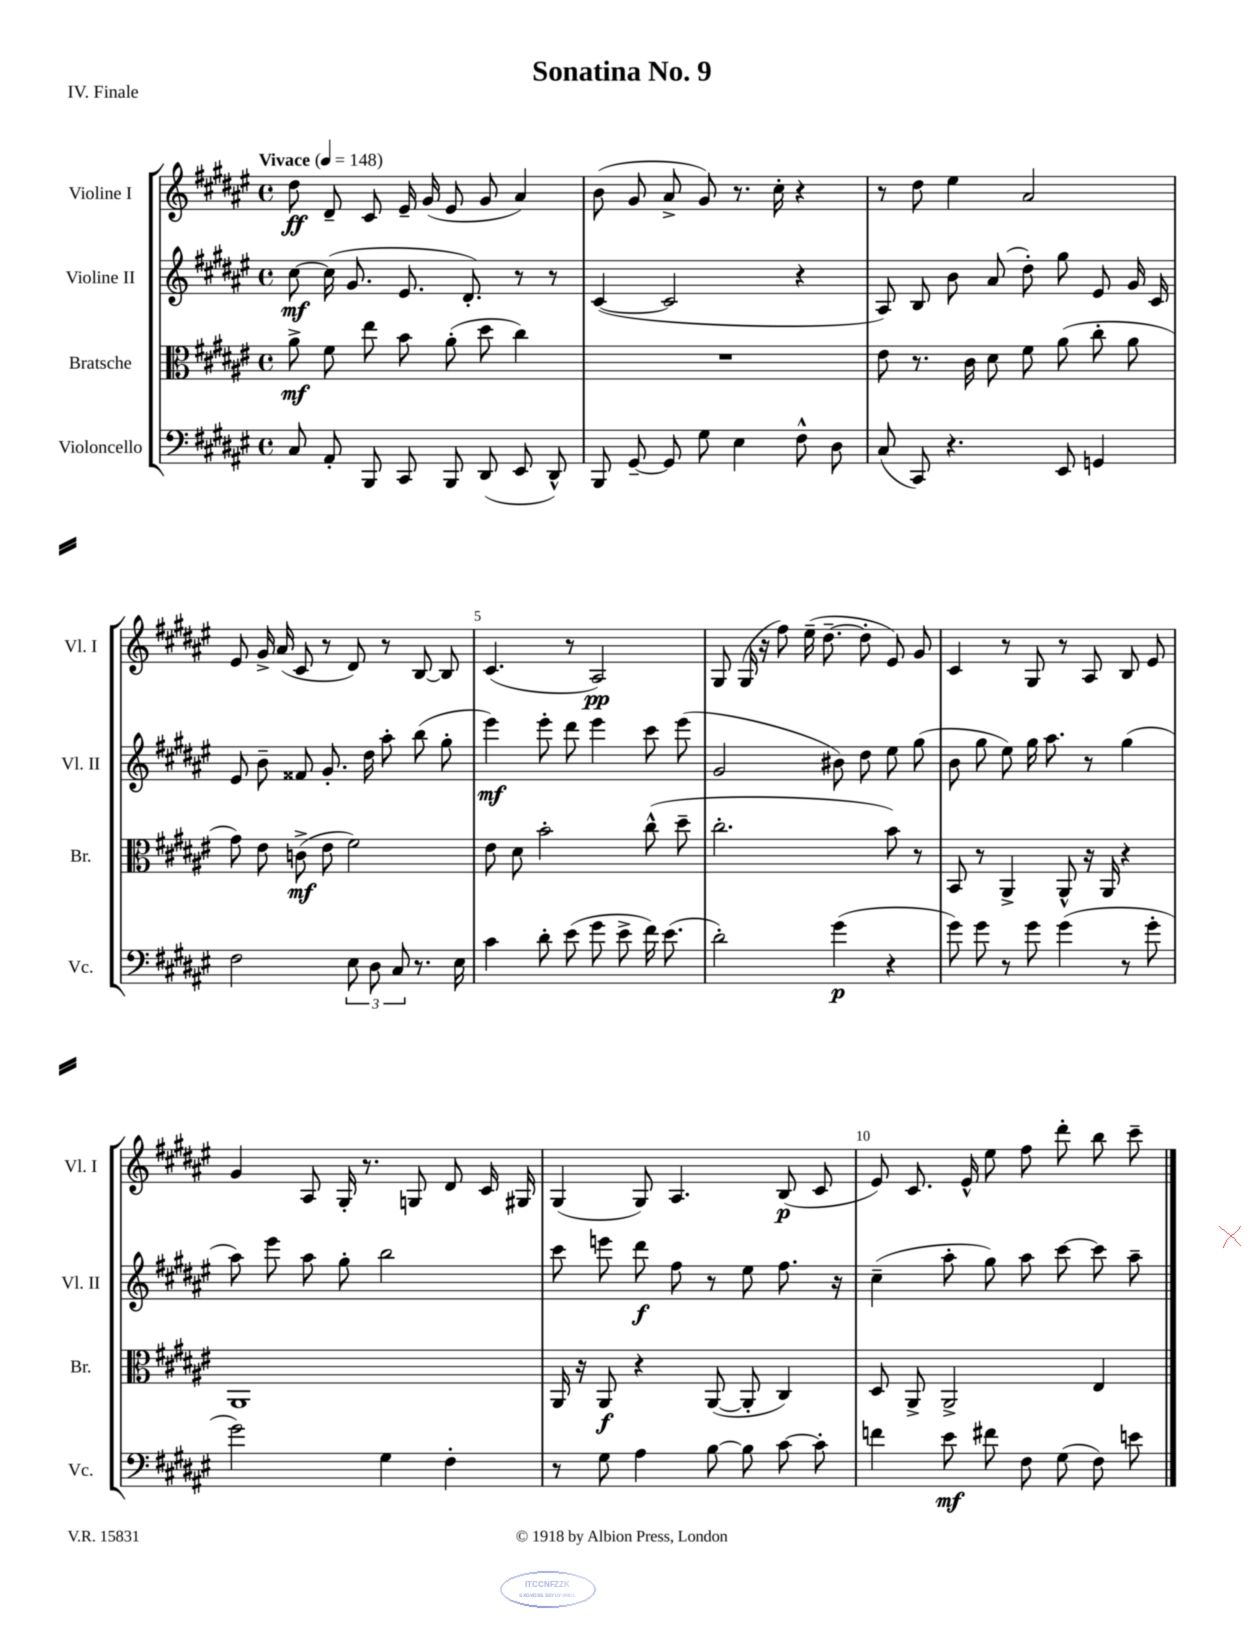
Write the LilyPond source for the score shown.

\header { title = "Sonatina No. 9" piece = "IV. Finale" }
<<
\new StaffGroup <<
\new Staff = "s0" \with { instrumentName = "Violine I" shortInstrumentName = "Vl. I" } {
    \clef treble \key fis \major \defaultTimeSignature \time 4/4 \tempo "Vivace" 4 = 148
    \autoBeamOff dis''8\ff dis'8-- cis'8 eis'16-- gis'16( eis'8 gis'8 ais'4) |
    b'8( gis'8 ais'8-> gis'8) r8. cis''16-. r4 |
    r8 dis''8 eis''4 ais'2 |
    eis'8 gis'16-> ais'16( cis'8 r8 dis'8) r8 b8~ b8 |
    cis'4.( r8 ais2\pp) |
    gis8 gis16( r16 fis''8) eis''16--( dis''8.~-- dis''8-. eis'8) gis'8 |
    cis'4 r8 gis8 r8 ais8 b8 eis'8 |
    gis'4 ais8 gis16-. r8. g8 dis'8 cis'16 gis16 |
    gis4( gis8) ais4. b8\p( cis'8 |
    eis'8) cis'8. eis'16-^ eis''8 fis''8 dis'''8-. b''8 cis'''8-- \bar "|." |
}
\new Staff = "s1" \with { instrumentName = "Violine II" shortInstrumentName = "Vl. II" } {
    \clef treble \key fis \major \defaultTimeSignature \time 4/4
    \autoBeamOff cis''8~\mf cis''16( gis'8. eis'8. dis'8.-.) r8 r8 |
    cis'4~( cis'2 r4 |
    ais8) b8 b'8 ais'8( dis''8-.) gis''8 eis'8 gis'16 cis'16 |
    eis'8 b'8-- fisis'8 gis'8.-. dis''16 ais''8-. b''8( gis''8-. |
    eis'''4\mf) eis'''8-. dis'''8 eis'''4 cis'''8 eis'''8( |
    gis'2 bis'8) dis''8 eis''8 gis''8( |
    b'8 gis''8 eis''8) gis''16 ais''8. r8 gis''4( |
    ais''8) eis'''8 ais''8 gis''8-. b''2 |
    cis'''8 e'''8 dis'''8\f fis''8 r8 eis''8 fis''8. r16 |
    cis''4--( ais''8-. gis''8) ais''8 cis'''8~ cis'''8 ais''8-- \bar "|." |
}
\new Staff = "s2" \with { instrumentName = "Bratsche" shortInstrumentName = "Br." } {
    \clef alto \key fis \major \defaultTimeSignature \time 4/4
    \autoBeamOff ais'8->\mf fis'8 eis''8 b'8 ais'8-.( dis''8 cis''4) |
    R1 |
    eis'8 r8. cis'16 dis'8 fis'8 ais'8( cis''8-. ais'8 |
    gis'8) eis'8 c'8->\mf( eis'8 fis'2) |
    eis'8 dis'8 b'2-. cis''8-^( dis''8-- |
    cis''2.-. b'8) r8 |
    b,8 r8 ais,4-> ais,8-^ r16 ais,16 r4 |
    ais,1 |
    ais,16 r16 ais,8\f r4 ais,8~( ais,8-. cis4) |
    dis8 ais,8-> ais,2-> eis4 \bar "|." |
}
\new Staff = "s3" \with { instrumentName = "Violoncello" shortInstrumentName = "Vc." } {
    \clef bass \key fis \major \defaultTimeSignature \time 4/4
    \autoBeamOff cis8 ais,8-. b,,8 cis,8 b,,8 dis,8( eis,8 dis,8-^) |
    b,,8 gis,8~-- gis,8 gis8 eis4 fis8-^ dis8 |
    cis8( cis,8) r4. eis,8 g,4 |
    fis2 \tuplet 3/2 { eis8 dis8 cis8 } r8. eis16 |
    cis'4 dis'8-. eis'8( gis'8 eis'8-> fis'16) eis'8.( |
    dis'2-.) gis'4\p( r4 |
    gis'8) gis'8 r8 gis'8 gis'4( r8 gis'8-. |
    gis'2) gis4 fis4-. |
    r8 gis8 ais4 b8~ b8 cis'8~ cis'8-. |
    f'4 eis'8\mf fis'8 fis8 gis8( fis8) e'8 \bar "|." |
}
>>
>>
\layout { \context { \Score \override BarNumber.break-visibility = ##(#f #t #t) barNumberVisibility = #(every-nth-bar-number-visible 5) } }
